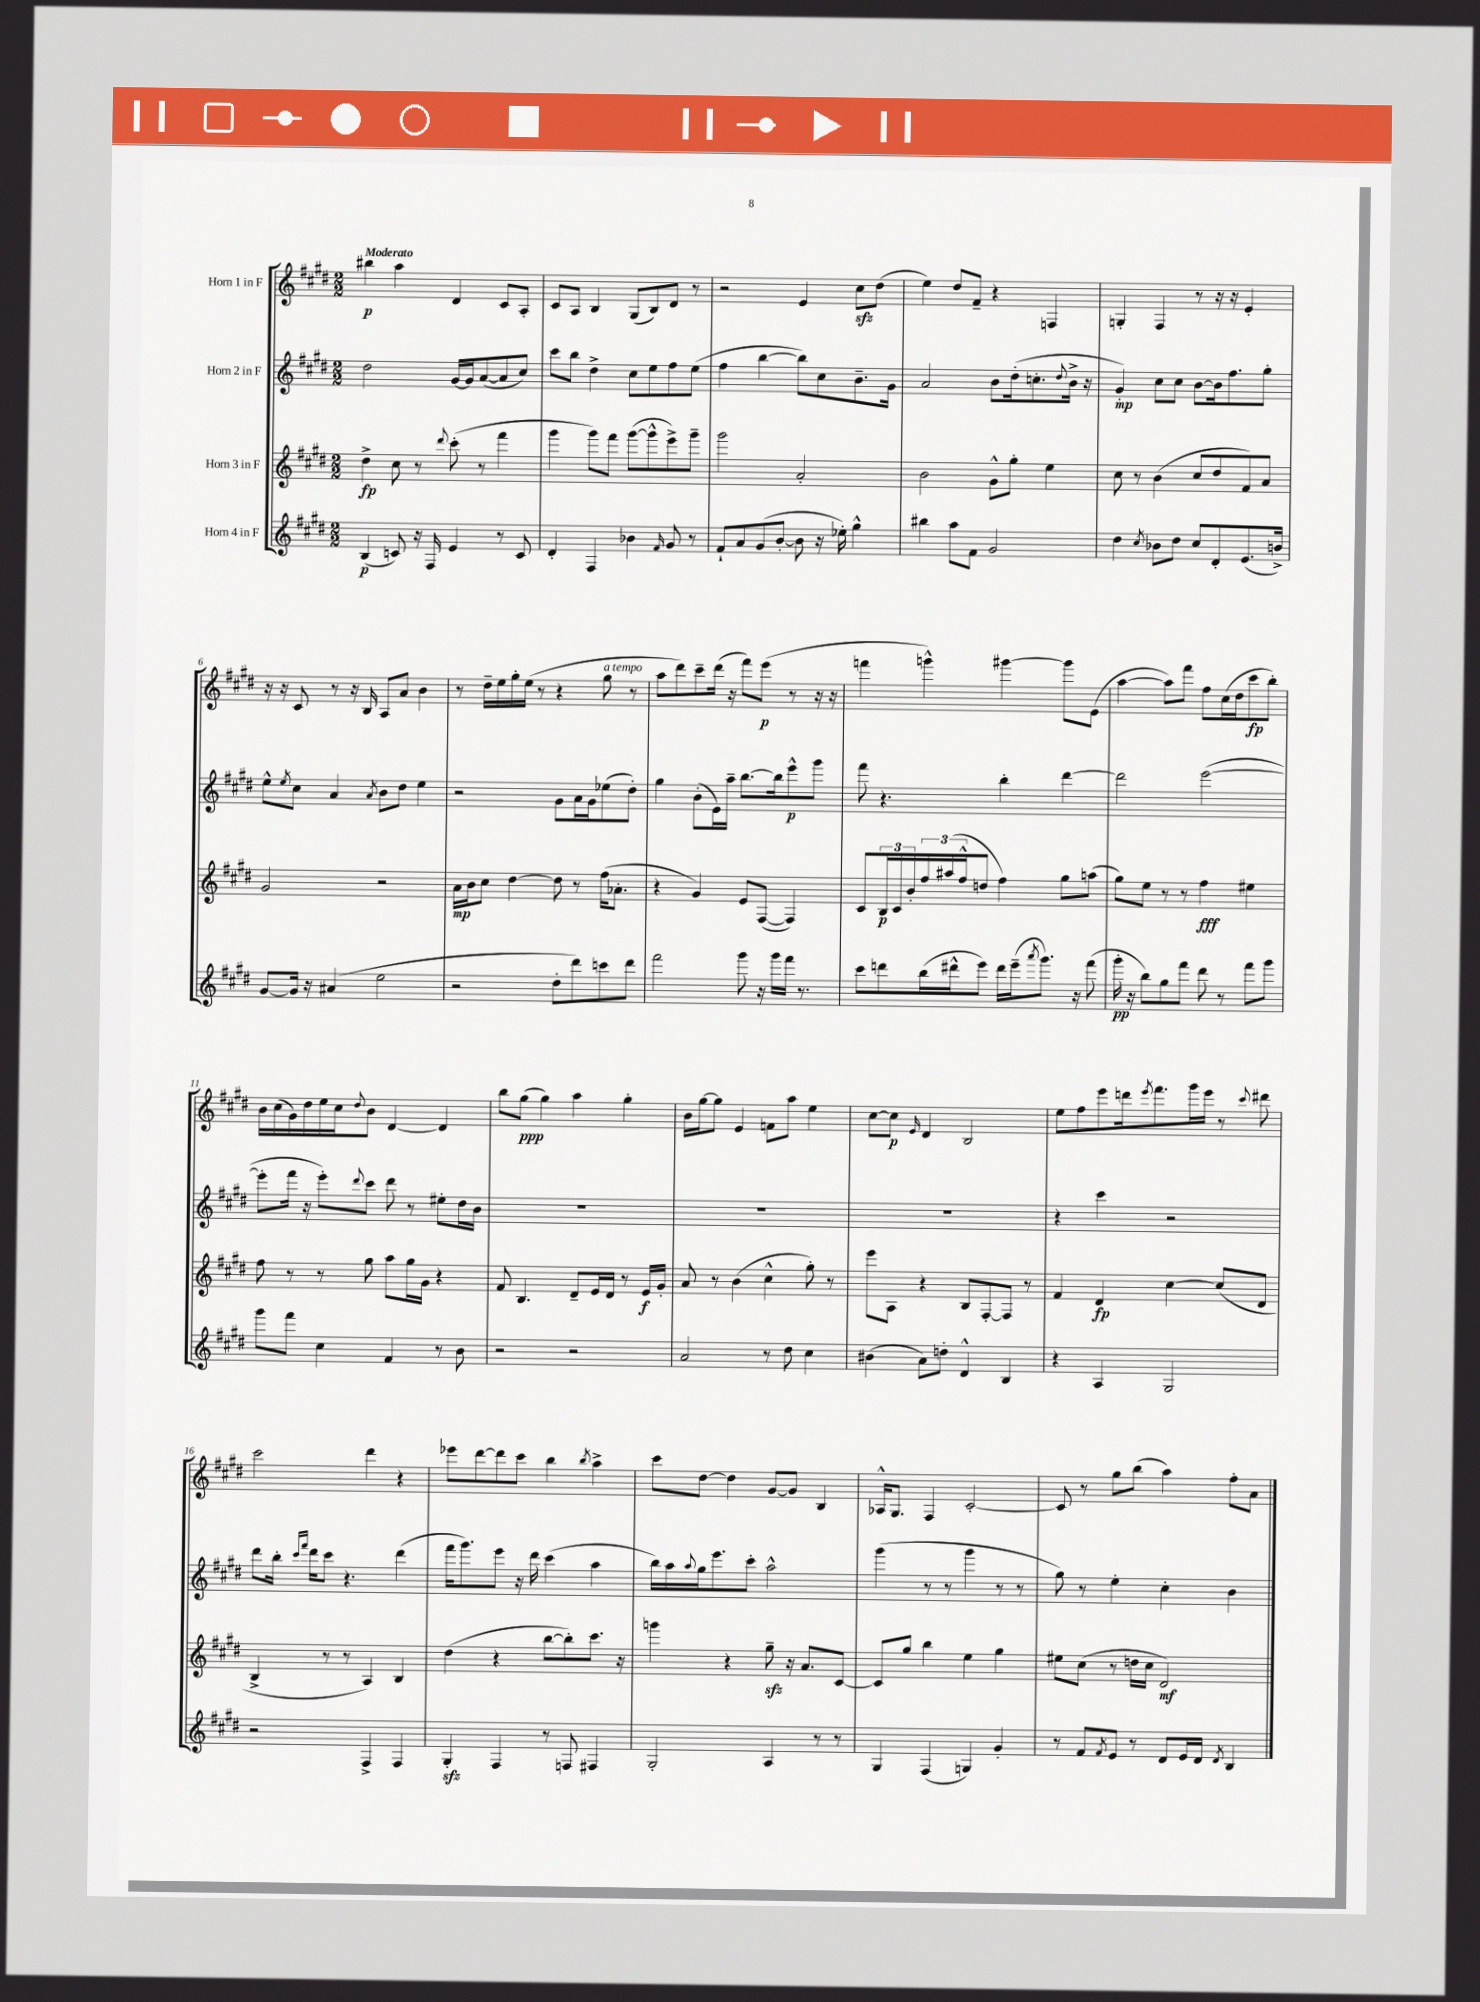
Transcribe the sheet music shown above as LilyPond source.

<<
\new StaffGroup <<
\new Staff = "s0" \with { instrumentName = "Horn 1 in F" } {
    \clef treble \key e \major \numericTimeSignature \time 2/2 \tempo "Moderato"
    bis''4\p a''4 dis'4 cis'8 a8-. |
    cis'8 a8 b4 gis8( b8) dis'8 r8 |
    r2 e'4 cis''8\sfz dis''8( |
    e''4) dis''8 fis'8-- r4 f4 |
    g4-. fis4 r8 r16 r16 e'4-. |
    r16 r16 cis'8 r8 r16 b16 a8 a'8 b'4 |
    r8 dis''16-- e''16 gis''16-. e''16( r8 r4 gis''8^\markup { \italic "a tempo" } r8 |
    a''8 dis'''8) cis'''8-- dis'''16( r16 fis'''8) e'''8\p( r8 r16 r16 |
    f'''4 g'''4-^) gis'''4~ gis'''8 e'8( |
    a''4~ a''8) fis'''8 fis''8 cis''16( dis''16 cis'''8\fp b''8-.) |
    b'16 cis''16( gis'16) dis''16 e''16 cis''16 \appoggiatura { dis''8 } b'8 dis'4~ dis'4 |
    b''8 gis''8\ppp( gis''4) a''4 gis''4-. |
    b'16 gis''16~ gis''8 e'4 f'8 a''8 e''4 |
    cis''8~ cis''8\p \grace { e'16 } dis'4 b2 |
    e''8 fis''8 e'''8 d'''16 \acciaccatura { e'''8 } fis'''8. gis'''16 e'''16 r8 \appoggiatura { cis'''8 } dis'''8 |
    cis'''2 dis'''4 r4 |
    ees'''8 dis'''8~ dis'''8 cis'''8 b''4 \acciaccatura { b''8 } a''4-> |
    cis'''8 dis''8~ dis''4 gis'8~ gis'8 b4 |
    aes16-^ gis8. fis4 cis'2~-. |
    cis'8 r8 gis''8 b''8( a''4) fis''8-. a'8 \bar "|." |
}
\new Staff = "s1" \with { instrumentName = "Horn 2 in F" } {
    \clef treble \key e \major \numericTimeSignature \time 2/2
    dis''2 gis'16~ gis'16 a'8~( a'8 cis''8) |
    cis'''8 b''8 dis''4-> cis''8 e''8 fis''8 e''8( |
    fis''4 b''4~ b''8) cis''8 b'8.-- gis'16 |
    a'2 b'8 dis''16-.( c''8.-. \appoggiatura { dis''8 } b'16-> r16 |
    gis'4-.\mp) cis''8 cis''8 b'8~ b'16 fis''8. gis''8-. |
    e''8-^ \acciaccatura { e''8 } cis''8 a'4 \acciaccatura { a'8 } b'8 dis''8 e''4 |
    r2 gis'8 a'16 gis'16 ees''8( dis''8-.) |
    gis''4 b'8-.( e'16) a''16-- b''8.~ b''16 e'''8-^\p gis'''8 |
    fis'''8 r4. b''4-. dis'''4~ |
    dis'''2 e'''2~( |
    e'''8-. fis'''16 r16 e'''8-.) \appoggiatura { dis'''8 } cis'''8 dis'''8 r8 eis''8-. dis''16 b'16 |
    R1 |
    R1 |
    R1 |
    r4 cis'''4 r2 |
    dis'''8 b''16-. \grace { cis'''16 fis'''16 } dis'''16 cis'''8 r4. dis'''4( |
    fis'''16 gis'''8.) e'''8 r16 dis'''16 cis'''4( a''4 |
    b''16) a''16 \appoggiatura { a''8 } gis''16 e'''8. cis'''8-. a''2-^ |
    gis'''4( r8 r8 gis'''4 r8 r8 |
    gis''8) r8 e''4-. cis''4-. b'4 \bar "|." |
}
\new Staff = "s2" \with { instrumentName = "Horn 3 in F" } {
    \clef treble \key e \major \numericTimeSignature \time 2/2
    dis''4->\fp cis''8 r8 \appoggiatura { dis'''8 } cis'''8-.( r8 fis'''4 |
    gis'''4 gis'''8) fis'''8 gis'''8~( gis'''8-^ e'''8->) gis'''8-- |
    gis'''2 a'2-. |
    b'2 gis'8-^ gis''8-. e''4 |
    cis''8 r8 b'4( cis''8 dis''8 fis'8) a'8 |
    gis'2 r2 |
    a'16\mp b'16 cis''8 dis''4~ dis''8 r8 fis''16( aes'8.-. |
    r4 gis'4) e'8 fis8~( fis4) |
    cis'8 \tuplet 3/2 { b16\p cis'16 b'16-. } \tuplet 3/2 { fis''16 ais''16( fis''16-^ } d''8 fis''4) gis''8 a''8( |
    gis''8) e''8 r8 r8 fis''4\fff eis''4 |
    fis''8 r8 r8 gis''8 a''8 gis''16 gis'16 r4 |
    fis'8 b4. dis'8-- e'16 dis'16 r8 e'16\f gis'16-. |
    a'8 r8 b'4( cis''4-^ gis''8-.) r8 |
    e'''8 a8 r4 b8 fis8~-. fis8 r8 |
    fis'4 dis'4\fp cis''4~ cis''8( dis'8 |
    b4-> r8 r8 a4) b4 |
    dis''4( r4 b''8~ b''8-.) cis'''8. r16 |
    g'''4 r4 gis''8--\sfz r16 a'8. cis'8~ |
    cis'8 gis''8 b''4 e''4 gis''4 |
    eis''8 cis''8( r8 d''16 cis''16 dis'2\mf) \bar "|." |
}
\new Staff = "s3" \with { instrumentName = "Horn 4 in F" } {
    \clef treble \key e \major \numericTimeSignature \time 2/2
    b4\p( c'8) r16 fis16 e'4 r8 c'8 |
    dis'4-. fis4 bes'4 \grace { fis'16 } gis'8 r8 |
    fis'8-! a'8 gis'8( b'8~-. b'8 r16 ees''16-.) gis''4-^ |
    bis''4 a''8 fis'8 gis'2 |
    dis''4 \acciaccatura { cis''8 } bes'8 dis''8 cis''8 dis'8-. e'8.( b'16->) |
    gis'8~ gis'16 r16 ais'4( e''2 |
    r2 dis''8-. dis'''8) c'''8 dis'''8 |
    fis'''2 gis'''8 r16 gis'''16 fis'''16 r8. |
    cis'''8 d'''8 b''16( dis'''16-^ e'''8) dis'''16 e'''16--( \acciaccatura { a'''8 } gis'''8.) r16 fis'''8( |
    gis'''16-.\pp r16 b''8) gis''8 fis'''8 dis'''8 r8 fis'''8 gis'''8 |
    gis'''8 fis'''8 cis''4 fis'4 r8 b'8 |
    r2 r2 |
    a'2 r8 dis''8 cis''4 |
    bis'4( a'8) d''8-. dis'4-^ b4 |
    r4 a4 gis2 |
    r2 fis4-> fis4 |
    gis4-.\sfz fis4 r8 f8 fis4 |
    gis2-. a4 r8 r8 |
    gis4 fis4( g4) gis'4-. |
    r8 fis'8 \acciaccatura { fis'8 } e'8 r8 dis'8 e'16 dis'16 \acciaccatura { dis'8 } b4 \bar "|." |
}
>>
>>
